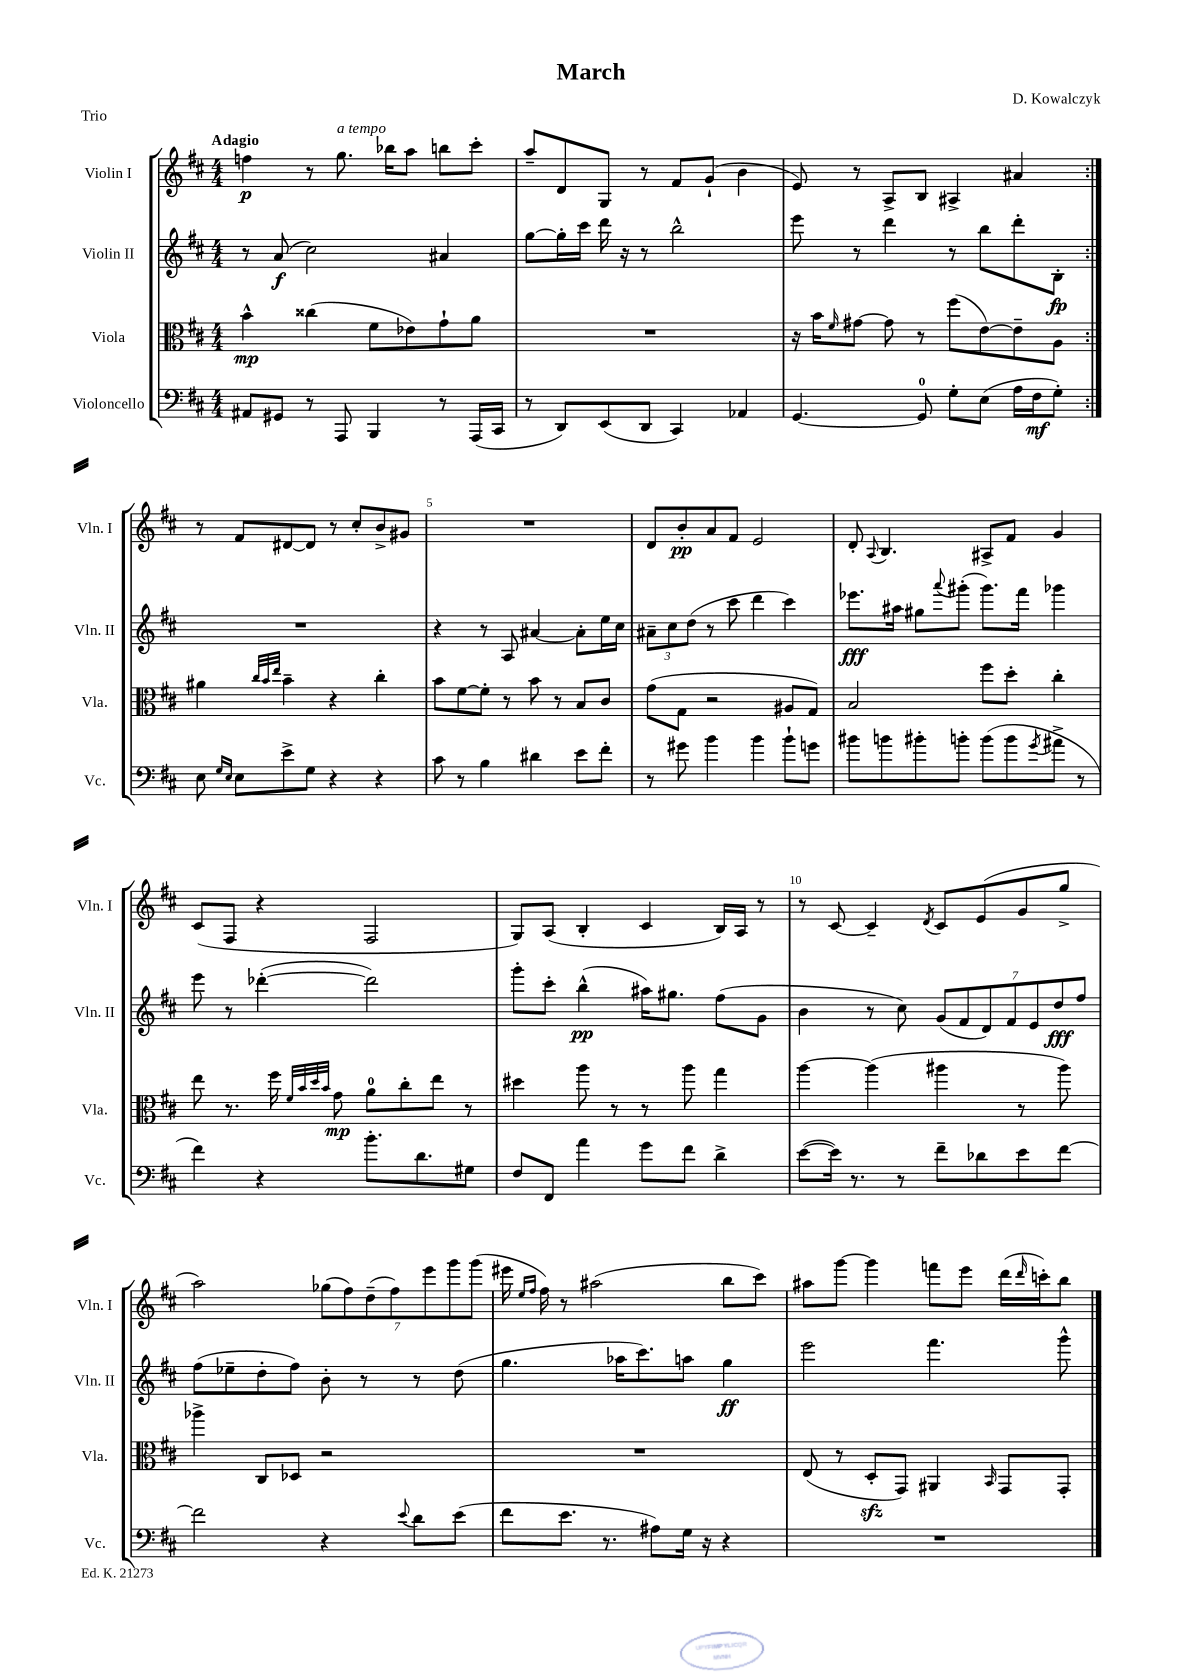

**kern	**dynam	**kern	**dynam	**kern	**dynam	**kern	**dynam
*part4	*part4	*part3	*part3	*part2	*part2	*part1	*part1
*staff4	*staff4	*staff3	*staff3	*staff2	*staff2	*staff1	*staff1
*I"Violoncello	*	*I"Viola	*	*I"Violin II	*	*I"Violin I	*
*I'Vc.	*	*I'Vla.	*	*I'Vln. II	*	*I'Vln. I	*
*clefF4	*	*clefC3	*	*clefG2	*	*clefG2	*
*k[f#c#]	*	*k[f#c#]	*	*k[f#c#]	*	*k[f#c#]	*
*M4/4	*	*M4/4	*	*M4/4	*	*M4/4	*
=1	=1	=1	=1	=1	=1	=1	=1
!	!	!	!	!	!	!LO:TX:a:B:t=Adagio	!
8AA#X/L	.	4b^^\	mp	8r	.	4ffn\	p
8GG#X/J	.	.	.	(8a/	f	.	.
8r	.	(4cc##X\	.	2cc#\)	.	8r	.
!	!	!	!	!	!	!LO:TX:a:i:t=a tempo	!
8AAA/	.	.	.	.	.	8.gg\	.
4BBB/	.	8f#\L	.	.	.	.	.
.	.	.	.	.	.	16bb-X\KL	.
.	.	8e-X\)	.	.	.	8aa\J	.
8r	.	8g`\	.	4a#X/	.	8bbn\L	.
(16AAA/LL	.	8a\J	.	.	.	8ccc#'\J	.
16CC#/JJ	.	.	.	.	.	.	.
=2	=2	=2	=2	=2	=2	=2	=2
8r	.	1r	.	[8gg\L	.	8aa~/L	.
8DD/L)	.	.	.	16gg'\L]	.	8d/	.
.	.	.	.	16ccc#\JJ	.	.	.
(8EE/	.	.	.	16ddd\	.	8G/J	.
.	.	.	.	16r	.	.	.
8DD/J	.	.	.	8r	.	8r	.
4CC#/)	.	.	.	2bb^^\	.	8f#/L	.
.	.	.	.	.	.	(8g`/J	.
4AA-X/	.	.	.	.	.	4b\	.
=3	=3	=3	=3	=3	=3	=3	=3
[4.GG/	.	16r	.	8eee\	.	8e/)	.
.	.	16b\KL	.	.	.	.	.
.	.	16qqf#/	.	.	.	.	.
.	.	[8g#X\J	.	8r	.	8r	.
.	.	8g#\]	.	4ddd\	.	8A^/L	.
8GG/]	.	8r	.	.	.	8B/J	.
8G'\L	.	(8ff#\L	.	8r	.	4A#X^/	.
(8E\J	.	[8e\)	.	8bb\L	.	.	.
16A\LL	.	8e~\]	.	8ddd'\	.	4a#X/	.
16F#\J	mf	.	.	.	.	.	.
8G'\J)	.	8A\J	.	8B'\J	fp	.	.
!!LO:LB:g=z
=4:|!	=4:|!	=4:|!	=4:|!	=4:|!	=4:|!	=4:|!	=4:|!
8E\	.	4a#X\	.	1r	.	8r	.
16qqG/LL	.	.	.	.	.	.	.
16qqE/JJ	.	.	.	.	.	.	.
8E\L	.	.	.	.	.	8f#/L	.
.	.	32qqcc#/LLL	.	.	.	.	.
.	.	32qqb/	.	.	.	.	.
.	.	32qqee/JJJ	.	.	.	.	.
8e^\	.	4b~\	.	.	.	[8d#X/	.
8G\J	.	.	.	.	.	8d#/J]	.
4r	.	4r	.	.	.	8r	.
.	.	.	.	.	.	8cc#'/L	.
4r	.	4cc#'\	.	.	.	8b^/	.
.	.	.	.	.	.	8g#X/J	.
=5	=5	=5	=5	=5	=5	=5	=5
8c#\	.	8b\L	.	4r	.	1r	.
8r	.	[8f#\	.	.	.	.	.
4B\	.	8f#'\J]	.	8r	.	.	.
.	.	8r	.	8A/	.	.	.
4d#X\	.	8b\	.	[4a#X/	.	.	.
.	.	8r	.	.	.	.	.
8e\L	.	8B/L	.	8a#'\L]	.	.	.
8f#'\J	.	8c#/J	.	16ee\L	.	.	.
.	.	.	.	16cc#\JJ	.	.	.
=6	=6	=6	=6	=6	=6	=6	=6
8r	.	(8g\L	.	12a#X~\L	.	8d/L	.
.	.	.	.	12cc#\	.	.	.
8g#X\	.	8G\J	.	.	.	8b'/	pp
.	.	.	.	(12dd\J	.	.	.
4b\	.	2r	.	8r	.	8a/	.
.	.	.	.	8ccc#\	.	8f#/J	.
4b\	.	.	.	4ddd\	.	2e/	.
8b`\L	.	8A#X/L	.	4ccc#\)	.	.	.
8gn\J	.	8G/J)	.	.	.	.	.
=7	=7	=7	=7	=7	=7	=7	=7
8b#X\L	.	2B/	.	8.eee-X\L	fff	8d'/	.
.	.	.	.	.	.	8qqA/	.
8bn\	.	.	.	.	.	4.B/	.
.	.	.	.	16aa#X\Jk	.	.	.
8b#X'\	.	.	.	8gg#X\L	.	.	.
.	.	.	.	8qqaaa/	.	.	.
8bn'\J	.	.	.	(8ggg#X'\J	.	.	.
(8b\L	.	8ff#\L	.	8.ggg#\L)	.	8A#X^/L	.
8b\	.	8dd'\J	.	.	.	8f#/J	.
.	.	.	.	16fff#\Jk	.	.	.
8qg/	.	.	.	.	.	.	.
8a#X^\J	.	4cc#'\	.	4ggg-X\	.	4g/	.
8r	.	.	.	.	.	.	.
!!LO:LB:g=z
=8	=8	=8	=8	=8	=8	=8	=8
4f#\)	.	8ee\	.	8eee\	.	(8c#/L	.
.	.	8.r	.	8r	.	8F#/J	.
4r	.	.	.	([4ddd-X'\	.	4r	.
.	.	16ff#\	.	.	.	.	.
.	.	32qqf#/LLL	.	.	.	.	.
.	.	32qqb/	.	.	.	.	.
.	.	32qqdd/	.	.	.	.	.
.	.	32qqb/JJJ	.	.	.	.	.
.	.	8g\	mp	.	.	.	.
8.b'\L	.	8a\L	.	2ddd-\])	.	2F#/	.
.	.	8cc#'\	.	.	.	.	.
8.d\	.	.	.	.	.	.	.
.	.	8ee\J	.	.	.	.	.
8G#X\J	.	8r	.	.	.	.	.
=9	=9	=9	=9	=9	=9	=9	=9
8F#/L	.	4dd#X\	.	8ggg'\L	.	8G/L)	.
8FF#/J	.	.	.	8ccc#'\J	.	(8A/J	.
4a\	.	8aa\	.	(4bb^^\	pp	4B'/	.
.	.	8r	.	.	.	.	.
8g\L	.	8r	.	16aa#X\KL)	.	4c#/	.
.	.	.	.	8.gg#X\J	.	.	.
8f#\J	.	8aa\	.	.	.	.	.
4d^\	.	4gg\	.	(8ff#\L	.	16B/LL)	.
.	.	.	.	.	.	16A/JJ	.
.	.	.	.	8g\J	.	8r	.
=10	=10	=10	=10	=10	=10	=10	=10
([8e\L	.	[4aa\	.	4b\	.	8r	.
16e\Jk])	.	.	.	.	.	[8c#/	.
8.r	.	.	.	.	.	.	.
.	.	(4aa\]	.	8r	.	4c#~/]	.
8r	.	.	.	8cc#\)	.	.	.
.	.	.	.	.	.	8qd/	.
8f#~\L	.	4aa#X\	.	(14g/L	.	8c#/L	.
.	.	.	.	14f#/	.	.	.
8d-X\	.	.	.	.	.	(8e/	.
.	.	.	.	14d/)	.	.	.
.	.	.	.	14f#/	.	.	.
8e\	.	8r	.	.	.	8g/	.
.	.	.	.	14e/	.	.	.
.	.	.	.	14dd/	fff	.	.
[8f#\J	.	8aa#\)	.	.	.	8gg^/J	.
.	.	.	.	14ff#/J	.	.	.
!!LO:LB:g=z
=11	=11	=11	=11	=11	=11	=11	=11
2f#\]	.	4aa-X^\	.	(8ff#\L	.	2aa\)	.
.	.	.	.	8ee-X~\	.	.	.
.	.	8C#/L	.	8dd'\	.	.	.
.	.	8D-X/J	.	8ff#\J)	.	.	.
4r	.	2r	.	8b'\	.	(14gg-X\L	.
.	.	.	.	.	.	14ff#\)	.
.	.	.	.	8r	.	.	.
.	.	.	.	.	.	(14dd~\	.
.	.	.	.	.	.	14ff#\)	.
8qqe/	.	.	.	.	.	.	.
8d\L	.	.	.	8r	.	.	.
.	.	.	.	.	.	14eee\	.
.	.	.	.	.	.	14ggg\	.
(8e\J	.	.	.	(8dd\	.	.	.
.	.	.	.	.	.	(14ggg\J	.
=12	=12	=12	=12	=12	=12	=12	=12
8f#\L	.	1r	.	4.gg\	.	16eee#X\	.
.	.	.	.	.	.	16qqee/LL	.
.	.	.	.	.	.	16qqff#/JJ	.
.	.	.	.	.	.	16ff#\)	.
8.e\J	.	.	.	.	.	8r	.
.	.	.	.	.	.	(2aa#X\	.
8.r	.	.	.	.	.	.	.
.	.	.	.	16aa-X\KL	.	.	.
.	.	.	.	8.ccc#\)	.	.	.
8A#X\L)	.	.	.	.	.	.	.
16G\Jk	.	.	.	8aan\J	.	.	.
16r	.	.	.	.	.	.	.
4r	.	.	.	4gg\	ff	8bb\L	.
.	.	.	.	.	.	8ccc#\J)	.
=13	=13	=13	=13	=13	=13	=13	=13
1r	.	(8E/	.	2eee\	.	8aa#X\L	.
.	.	8r	.	.	.	[8ggg\J	.
.	.	8Dzz'/L	.	.	.	4ggg\]	.
.	.	8GG/J)	.	.	.	.	.
.	.	4AA#X/	.	4.fff#\	.	8fffn\L	.
.	.	.	.	.	.	8eee\J	.
.	.	16qqBB/	.	.	.	.	.
.	.	8GG/L	.	.	.	(16ddd\LL	.
.	.	.	.	.	.	16qqddd/	.
.	.	.	.	.	.	16cccn'\J)	.
.	.	8GG'/J	.	8ggg^^\	.	8bb\J	.
==	==	==	==	==	==	==	==
*-	*-	*-	*-	*-	*-	*-	*-
